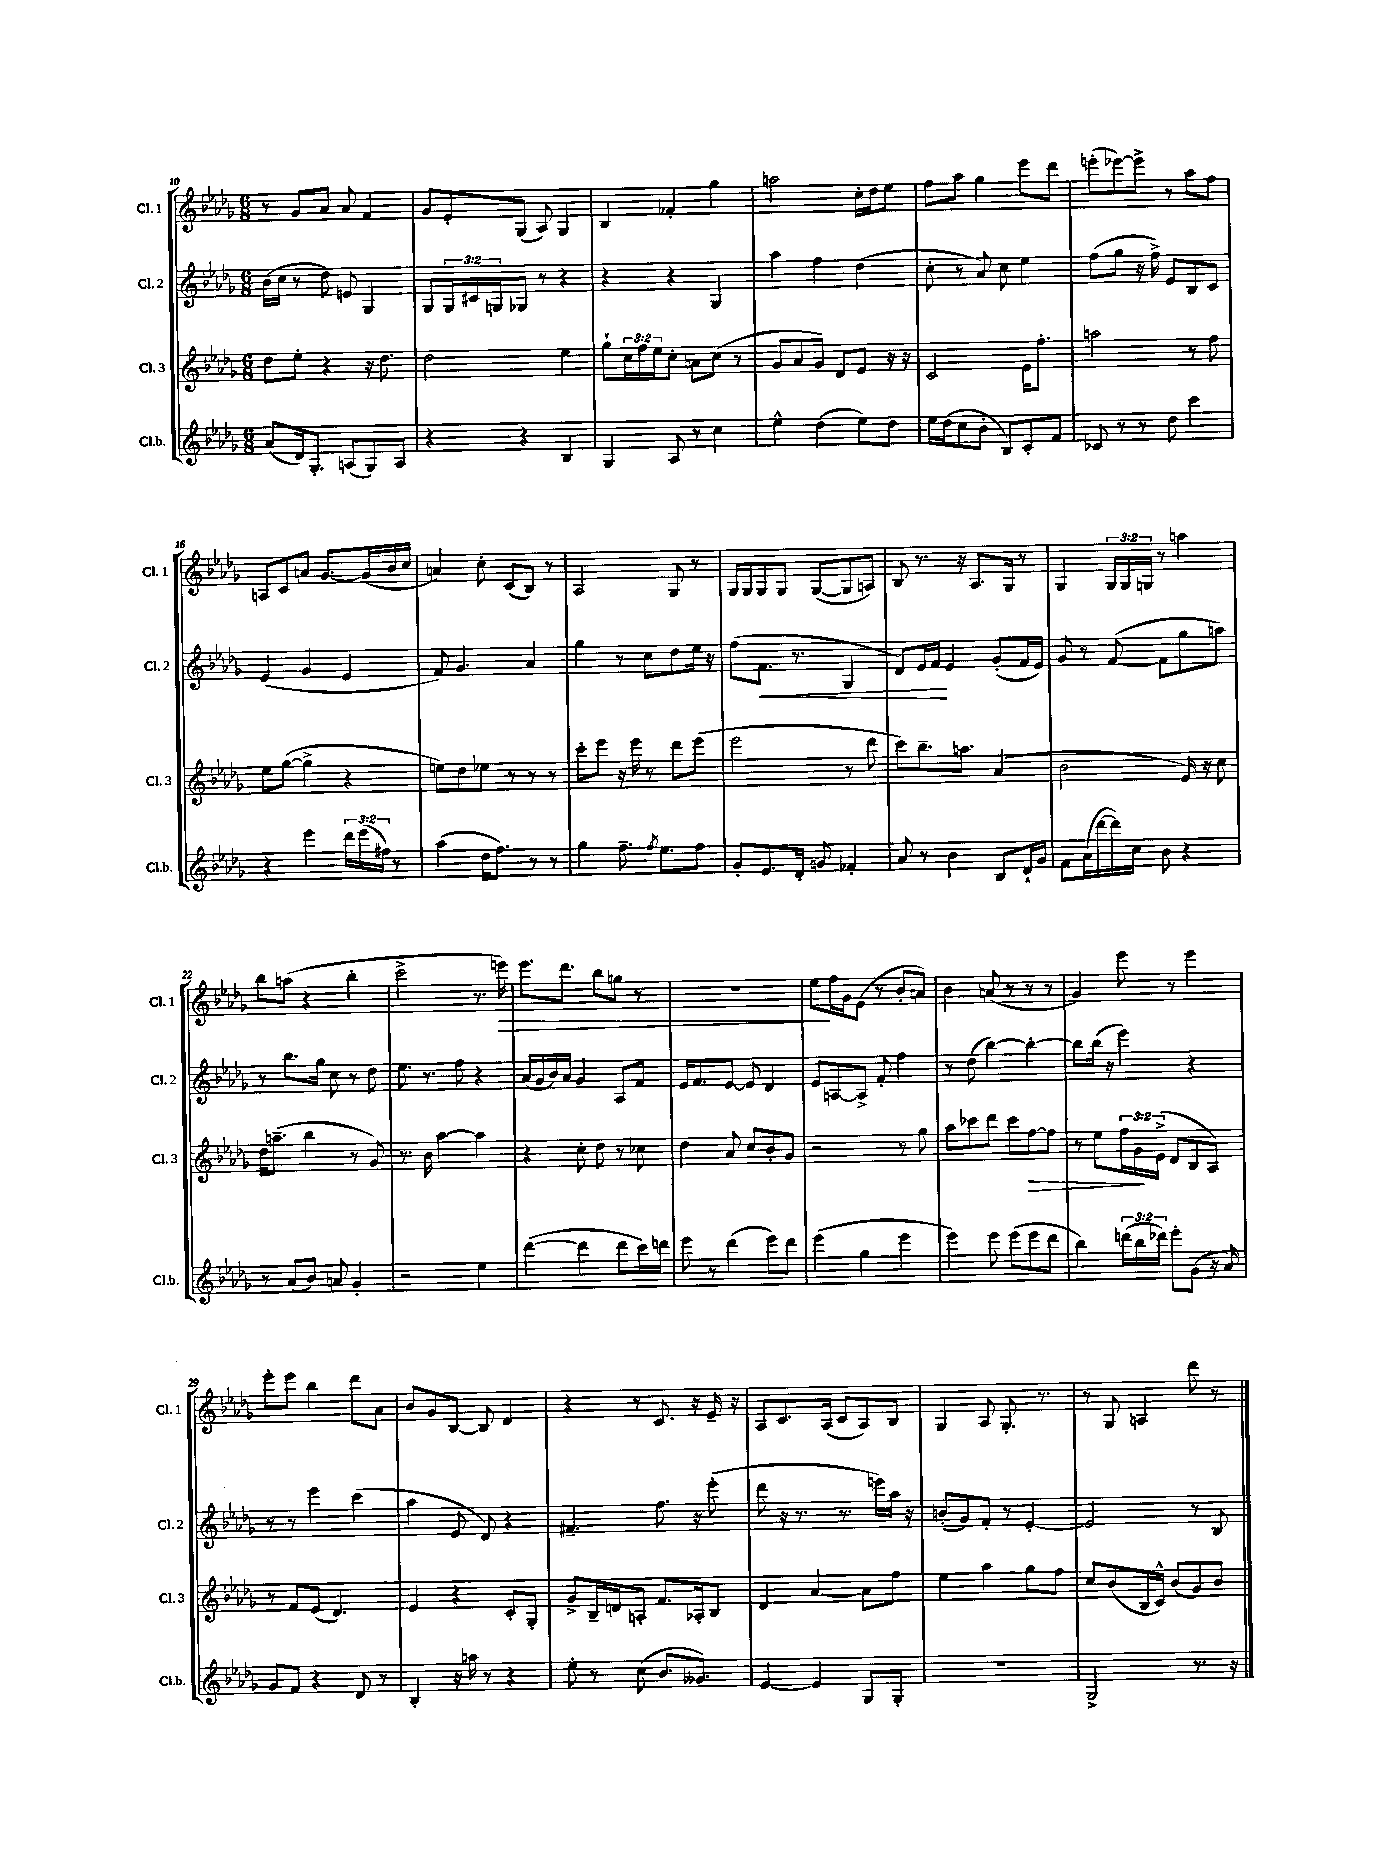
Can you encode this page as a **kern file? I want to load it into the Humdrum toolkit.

**kern	**kern	**kern	**kern
*staff4	*staff3	*staff2	*staff1
*clefG2	*clefG2	*clefG2	*clefG2
*k[b-e-a-d-g-]	*k[b-e-a-d-g-]	*k[b-e-a-d-g-]	*k[b-e-a-d-g-]
*M6/8	*M6/8	*M6/8	*M6/8
(8a-	8dd-	(16b-	8r
.	.	16cc	.
16d-)	8ee-'	8r	8g-
8.G-'	.	.	.
.	4r	8dd-)	8a-
(8A	.	8e	8a-
8G-)	16r	4G-	4f
.	8.dd-	.	.
8A	.	.	.
=	=	=	=
4r	2dd-	8G-	8g-
.	.	24G-	8e-'
.	.	24c#	.
.	.	24G	.
4r	.	8G-	(8G-
.	.	8r	8A-)
4B-	4ee-	4r	4G-
=	=	=	=
4G-	8gg-`	4r	4B-
.	24cc	.	.
.	24ff	.	.
.	24ee-	.	.
8A-	8cc'	4r	4f-'
8r	8a	.	.
4cc	(8cc	4G-	4gg-
.	8r	.	.
=	=	=	=
4ee-^^	8g-	4aa-	2aa
.	8a-	.	.
(4dd-	8g-)	4ff	.
.	8d-	.	.
8ee-)	8e-	(4dd-	16cc'
.	.	.	16dd-
8dd-	16r	.	8ee-
.	16r	.	.
=	=	=	=
16ee-	2c	8cc'	8ff
(16dd-	.	.	.
8cc	.	8r	8aa-
8b-'	.	8a-)	4gg-
8B-)	.	8cc	.
8c'	16e-	4ee-	8eee-
.	8.ff'	.	.
8f	.	.	8ddd-
=	=	=	=
8c-	2aa	(8ff	(8eee'
8r	.	8gg-	[8eee-)
8r	.	16r	8eee-^]
.	.	16ff^)	.
8dd-	.	8e-	8r
4ccc	8r	8B-	8aa-
.	8ff	8c	8ff
=	=	=	=
4r	8ee-	(4e-	8A
.	([8gg-	.	8c
4eee-	4gg-^]	4g-	8a
.	.	.	[8.g-
24ddd-	4r	4e-	.
(24eee-	.	.	.
.	.	.	(16g-]
24ff#)	.	.	.
8r	.	.	16b-
.	.	.	16cc
=	=	=	=
(4aa-	8ee)	8f)	4a)
.	8dd-	4.g-	.
16dd-	8ee-	.	8cc'
8.ff)	.	.	.
.	8r	.	(8c
8r	8r	4a-	8B-)
8r	8r	.	8r
=	=	=	=
4gg-	8ccc'	4gg-	2A-
.	8eee-	.	.
8.ff~	16r	8r	.
.	16eee-	.	.
.	8r	8cc	.
8qff	.	.	.
8.ee-	.	.	.
.	8ddd-	8dd-	8G-
8ff	(8eee-	16ee-	8r
.	.	16r	.
=	=	=	=
8g-'	2eee-	(8ff	16G-
.	.	.	16G-
8.e-	.	8.f	8G-
.	.	.	8G-
16d-'	.	8.r	.
8g	.	.	([8G-
4f-'	8r	4G-	8G-]
.	8ddd-	.	8A)
=	=	=	=
8a-	8ccc)	8d-)	8B-
8r	8.bb-~	16e-	8.r
.	.	16f	.
4b-	.	4e-	.
.	8.aa	.	16r
.	.	.	8.A-
8B-	(4a-	(8g-'	.
.	.	.	16G-
16d-`	.	16f	8r
16g-	.	16e-)	.
=	=	=	=
8f	2b-	8g-	4G-
(16a-	.	8r	.
[16ddd-	.	.	.
16ddd-])	.	([8f	24G-
.	.	.	24G-
16cc	.	.	.
.	.	.	24G
8b-	.	8f]	8r
4r	16e-)	8gg-	4aa
.	16r	.	.
.	8cc	8aa)	.
=	=	=	=
8r	16dd-	8r	8bb-
.	(8.aa~	.	.
(8a-	.	8.bb-	(8aa
8b-)	4bb-	.	4r
.	.	16gg-	.
8a	.	8cc	.
4g-'	8r	8r	4bb-'
.	8g-)	8dd-	.
=	=	=	=
2r	8.r	8.ee-	2ccc^
.	16b-	8.r	.
.	[4aa-	.	.
.	.	8ff	.
4ee-	4aa-]	4r	8.r
.	.	.	16eee)
=	=	=	=
([4ddd-	4r	(16a-	8.eee-
.	.	16g-	.
.	.	16b-)	.
.	.	16a-	8.ddd-
4ddd-]	8cc'	4g-	.
.	8dd-	.	8bb-
8ddd-	8r	8A-	8gg
16ccc)	8cc-	8f	8r
16ddd	.	.	.
=	=	=	=
8eee-	4dd-	16e-	2.r
.	.	8.f	.
8r	.	.	.
(4ddd-	8a-	[8e-	.
.	8cc	8e-]	.
8eee-)	8b-'	4d-	.
8ddd-	8g-	.	.
=	=	=	=
(4eee-	2r	8e-	8ee-
.	.	[8A	16ff
.	.	.	16g-
4gg-	.	8A^]	(8e-
.	.	8f'	8r
4eee-	8r	4ff	8b-'
.	8gg-	.	8a)
=	=	=	=
4eee-)	8aa-	8r	4b-
.	8ccc-	(8dd-	.
8eee-	8ddd-	[4bb-)	(8a
(8eee-	8ccc-	.	8r
8eee-	[8ff	4bb-'_	8r
8ddd-	8ff]	.	8r
=	=	=	=
4bb-)	8r	8bb-]	4g-)
.	8ee-	(16bb-	.
.	.	16r	.
(24ddd	24ff	4eee-)	8eee-
24bb-	24g-	.	.
24ddd-)	(24e-^	.	.
8eee-'	8d-	.	8r
(8g-	8B-	4r	4eee-
16r	8A-)	.	.
16a-)	.	.	.
=	=	=	=
8g-	8r	8r	8eee-'
8f	8f	8r	8eee-
4r	(8e-	4eee-	4bb-
.	4.d-)	.	.
8d-	.	(4ccc	8ddd-
8r	.	.	8a-
=	=	=	=
4B-'	4e-	4aa-	8b-
.	.	.	8g-
16r	4r	8e-	[8B-
16aa	.	.	.
8r	.	8d-)	8B-]
4r	8c'	4r	4d-
.	8G-'	.	.
=	=	=	=
8ee-'	8g-^	4.f#~	4r
8r	16B-~	.	.
.	16d	.	.
(8cc	8A'	.	8r
8.b-	8.f	8.ff	8.c
8.g--)	16A-'	16r	16r
.	8B-	(8eee-'	16e-~
.	.	.	16r
=	=	=	=
[4e-	4d-	8ddd-	8A-
.	.	16r	8.c
.	.	8.r	.
4e-]	[4a-	.	.
.	.	.	(16A-
.	.	8.r	8c
8G-	8a-]	.	8A-)
.	.	16eee)	.
8G-'	8ff	16aa-	8B-
.	.	16r	.
=	=	=	=
2.r	4ee-	(8b'	4G-
.	.	8g-)	.
.	4aa-	8f'	8A-
.	.	8r	8.G-'
.	8gg-	[4e-'	.
.	.	.	8.r
.	8ff	.	.
=	=	=	=
2G-^	8cc	2e-]	8r
.	(8b-	.	8G-
.	16B-	.	4A
.	16c^^)	.	.
.	(8b-	.	.
8.r	8g-)	8r	8ddd-
.	8b-	8B-	8r
16r	.	.	.
==	==	==	==
*-	*-	*-	*-
